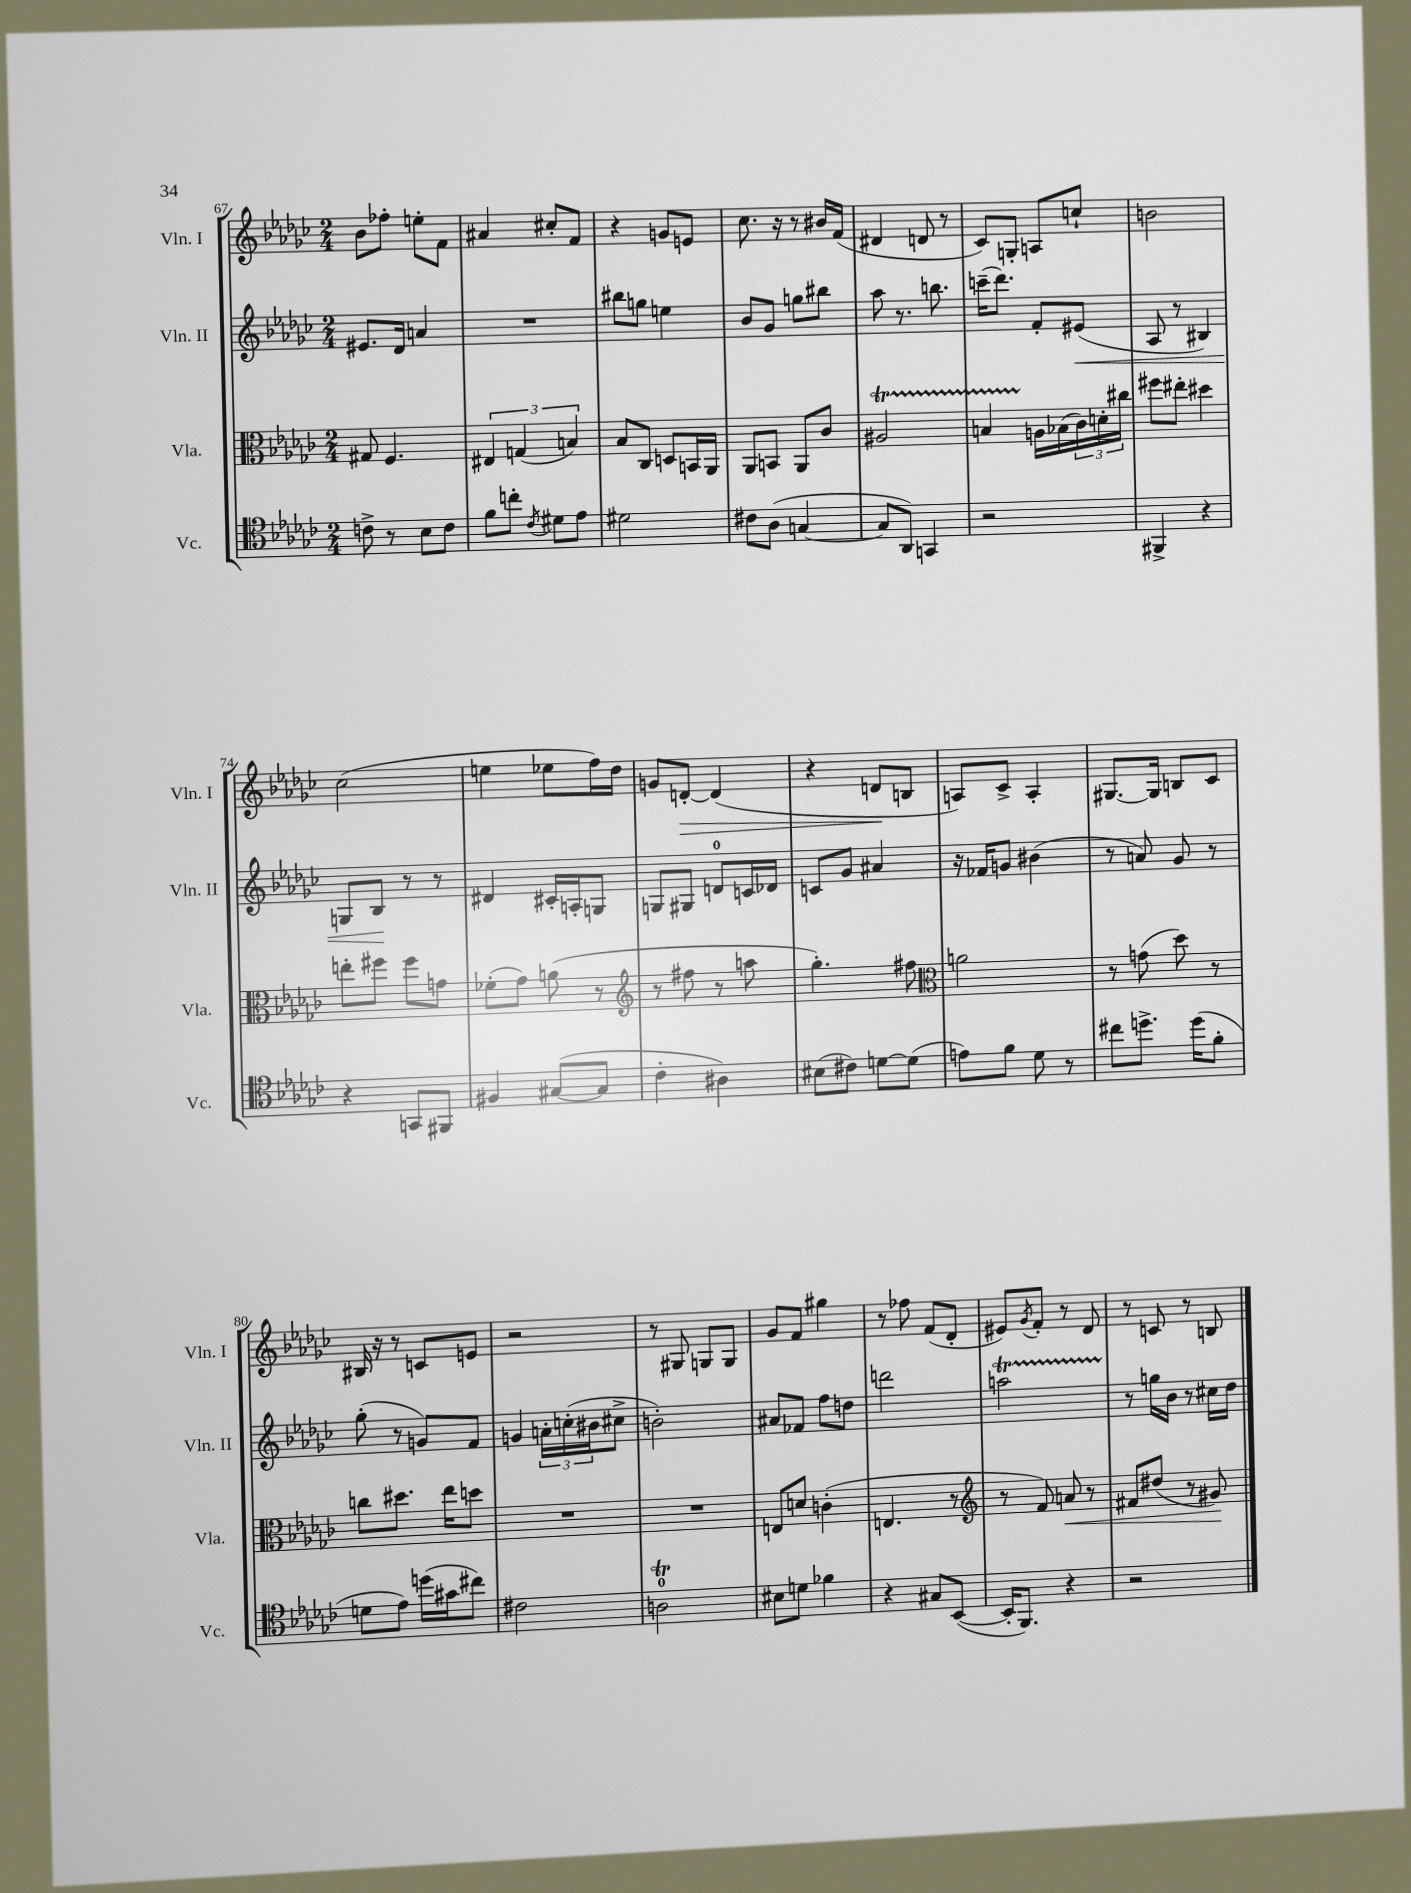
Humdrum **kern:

**kern	**kern	**kern	**kern
*staff4	*staff3	*staff2	*staff1
*clefC4	*clefC3	*clefG2	*clefG2
*k[b-e-a-d-g-c-]	*k[b-e-a-d-g-c-]	*k[b-e-a-d-g-c-]	*k[b-e-a-d-g-c-]
*M2/4	*M2/4	*M2/4	*M2/4
8c^	8G#	8.e#	8b-
8r	4.F	.	8ff-'
.	.	16d-	.
8B-	.	4a	8ee'
8c	.	.	8f
=	=	=	=
8f	6E#	2r	4a#
8cc'	.	.	.
.	(6G	.	.
8qc-	.	.	.
8d#	.	.	8cc#'
.	6B)	.	.
8e-	.	.	8f
=	=	=	=
2d#	8B-	8bb#	4r
.	8C-	8gg	.
.	8D	4ee	8g
.	16BB	.	8e
.	16AA-	.	.
=	=	=	=
8c#	8AA-	8b-	8.cc-
(8A-	8BB	8g-	.
.	.	.	16r
[4G	8AA-	8gg	8r
.	8c-	8bb#	16b#
.	.	.	(16f
=	=	=	=
8G]	2A#	8aa-	4d#
8AA-)	.	8.r	.
4GG	.	.	8d
.	.	8.bb	.
.	.	.	8r
=	=	=	=
2r	4B	(16ccc~	8c-)
.	.	8.ddd-)	.
.	.	.	8G'
.	16A	8f'	8A
.	(16B-	.	.
.	24c-)	(8e#	8cc`
.	24d'	.	.
.	24cc#	.	.
=	=	=	=
4FF#^	8ff#	8A-	2b
.	8ee#'	8r	.
4r	4dd#	4B#)	.
=	=	=	=
4r	8ee'	8G	(2cc-
.	8ff#	8B-	.
8GG	8ff#	8r	.
8FF#	8g	8r	.
=	=	=	=
4F#	(8f-'	4d#	4ee
.	8g-)	.	.
([8G#	(8a	16c#'	8ee-
.	.	16A'	.
8G#]	8r	8G	16ff)
.	.	.	16dd-
=	=	=	=
*	*clefG2	*	*
4c-'	8r	8G	8g
.	8ff#	8G#	[8d'
4A#)	8r	8d	(4d]
.	8aa	16c	.
.	.	16d-	.
=	=	=	=
(8B#	4.gg-')	8c	4r
8c#)	.	8g-	.
[8d	.	4a#	8d
(8d]	8ff#	.	8B
=	=	=	=
*	*clefC3	*	*
8e)	2a	16r	8A)
.	.	16f-	.
8f	.	8g	8c-^
8d-	.	(4b#	4A'
8r	.	.	.
=	=	=	=
8cc#	8r	8r	[8.G#
8.dd^	(8g	8a)	.
.	.	.	16G#]
.	8dd-)	8g-	8B
(16dd	.	.	.
8f'	8r	8r	8c-
=	=	=	=
8d	8cc	(8gg-'	16B#
.	.	.	16r
8e-)	8.dd#	8r	8r
(16dd	.	8g)	8c
16g#	16ee-	.	.
8cc#)	8dd	8f	8e
=	=	=	=
2c#	2r	4g	2r
.	.	24a'	.
.	.	(24cc'	.
.	.	24b#	.
.	.	8cc#^	.
=	=	=	=
2A	2r	2b')	8r
.	.	.	8G#
.	.	.	8G
.	.	.	8G
=	=	=	=
8B#	8E	8a#	8g-
8d	8d	8f-	8f
4f-	(4c'	8ff	4gg#
.	.	8dd	.
=	=	=	=
4r	4.E	2ddd	8r
.	.	.	8ff-
8G#	.	.	(8f
([8BB-	8r	.	8d-'
=	=	=	=
*	*clefG2	*	*
16BB-']	8r	2aa	8e#)
8.FF)	.	.	.
.	.	.	8qg-
.	8f)	.	8f'
4r	8a	.	8r
.	8r	.	8d-
=	=	=	=
2r	8f#	8r	8r
.	(8dd#	16gg	8c
.	.	16b-	.
.	8r	8r	8r
.	8g#)	16cc#	8B
.	.	16dd-	.
==	==	==	==
*-	*-	*-	*-
